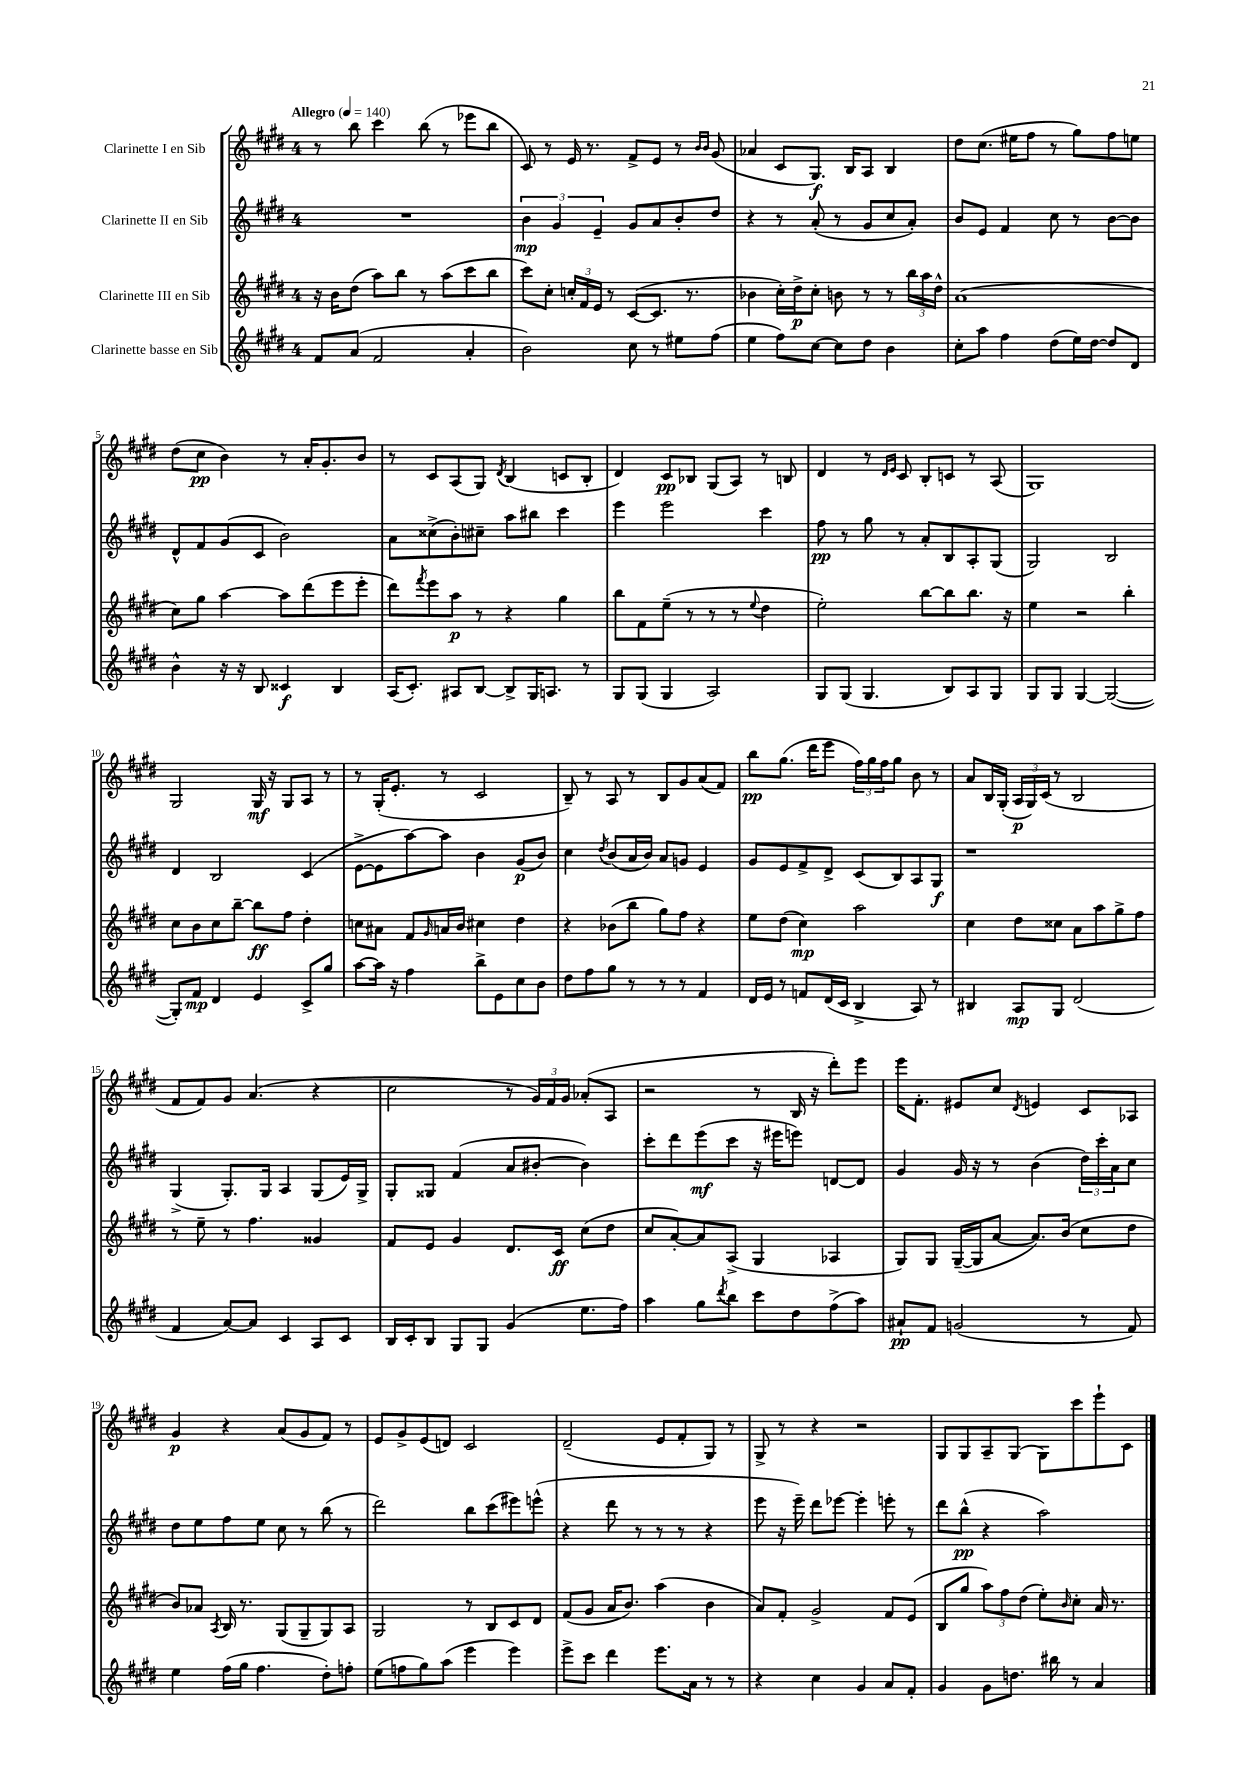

**kern	**kern	**kern	**kern
*staff4	*staff3	*staff2	*staff1
*clefG2	*clefG2	*clefG2	*clefG2
*k[f#c#g#d#]	*k[f#c#g#d#]	*k[f#c#g#d#]	*k[f#c#g#d#]
*M4/4	*M4/4	*M4/4	*M4/4
*MM140	*MM140	*MM140	*MM140
8f#	16r	1r	8r
.	16b	.	.
(8a	(8dd#	.	8bb
2f#	8aa)	.	4ccc#
.	8bb	.	.
.	8r	.	(8bb
.	(8aa	.	8r
4a'	8ccc#	.	8eee-
.	8bb	.	8bb
=	=	=	=
2b)	8ccc#)	6b	8c#)
.	8cc#'	.	8r
.	.	6g#	.
.	24cc'	.	16e
.	24f#	.	.
.	.	.	8.r
.	24e	6e~	.
.	8r	.	.
8cc#	([8c#	8g#	8f#^
8r	8.c#]	8a	8e
8ee#	.	8b'	8r
.	8.r	.	.
.	.	.	16qqb
.	.	.	16qqb
(8ff#	.	8dd#	(8g#
=	=	=	=
4ee	4b-	4r	4a-
8ff#)	16cc#')	8r	8c#
.	16dd#^	.	.
[8cc#	8cc#'	(8a'	8.G#)
8cc#]	8b	8r	.
.	.	.	16B
8dd#	8r	8g#	8A
4b	8r	8cc#	4B
.	24bb	8a')	.
.	24aa	.	.
.	24dd#^^	.	.
=	=	=	=
8cc#'	(1a	8b	8dd#
8aa	.	8e	(8.cc#
4ff#	.	4f#	.
.	.	.	16ee#
.	.	.	8ff#
(8dd#	.	8cc#	8r
16ee)	.	8r	8gg#)
[16dd#	.	.	.
8dd#]	.	[8b	8ff#
8d#	.	8b]	8ee
=	=	=	=
4b^^	8cc#)	8d#^^	(8dd#
.	8gg#	8f#	8cc#
16r	[4aa	(8g#	4b)
16r	.	.	.
8B	.	8c#	.
4c##	8aa]	2b)	8r
.	(8ddd#	.	16a'
.	.	.	8.g#'
4B	8eee	.	.
.	8eee'	.	8b
=	=	=	=
(16A	8ddd#)	8a	8r
8.c#')	.	.	.
.	8qfff#	.	.
.	8eee	(8cc##^	8c#
8A#	8aa	8b')	(8A
[8B	8r	8cc#~	8G#)
.	.	.	8qd#
8B^]	4r	8aa	(4B
16G#	.	8bb#	.
8.A	.	.	.
.	4gg#	4ccc#	8c
8r	.	.	8B'
=	=	=	=
8G#	8bb	4eee	4d#)
(8G#	8f#	.	.
4G#	(8ee~	2eee	8c#
.	8r	.	8B-
2A)	8r	.	(8G#
.	8r	.	8A)
.	8qqee	.	.
.	4dd#	4ccc#	8r
.	.	.	8B
=	=	=	=
8G#	2ee')	8ff#	4d#
(8G#	.	8r	.
4.G#	.	8gg#	8r
.	.	.	16qqd#
.	.	.	16qqe
.	.	8r	8c#
.	[8bb	8a'	8B'
8B)	8bb]	8B	8c
8A	8.bb	8A'	8r
8G#	.	(8G#	(8A
.	16r	.	.
=	=	=	=
8G#	4ee	2G#)	1G#)
8G#	.	.	.
[4G#	2r	.	.
(2G#_	.	2B	.
.	4bb'	.	.
=	=	=	=
8G#'])	8cc#	4d#	2G#
8f#	8b	.	.
4d#	8cc#	2B	.
.	[8bb~	.	.
4e	8bb]	.	16G#
.	.	.	16r
.	8ff#	.	8G#
8c#^	4dd#'	(4c#	8A
8gg#	.	.	8r
=	=	=	=
[8aa	8cc	[8e^	8r
16aa]	8a#	8e]	(16G#'
16r	.	.	8.e'
4ff#	8f#	[8aa)	.
.	16qqg#	.	.
.	16a	8aa]	8r
.	16b	.	.
8bb^	4cc#	4b	2c#
8e	.	.	.
8cc#	4dd#	(8g#	.
8b	.	8b)	.
=	=	=	=
8dd#	4r	4cc#	8B~)
8ff#	.	.	8r
.	.	8qdd#	.
8gg#	(8b-	(8b	8A
8r	8bb	16a	8r
.	.	16b)	.
8r	8gg#)	8a	8B
8r	8ff#	8g	8g#
4f#	4r	4e	(8a
.	.	.	8f#)
=	=	=	=
16d#	8ee	8g#	8bb
16e	.	.	.
8r	(8dd#	8e	(8.gg#
8f	4cc#)	8f#^	.
.	.	.	16ddd#
(16d#	.	8d#^	8eee
16c#	.	.	.
4B^	2aa	(8c#	24ff#)
.	.	.	24gg#
.	.	.	24ff#
.	.	8B)	8gg#
8A)	.	8A	8b
8r	.	8G#	8r
=	=	=	=
4B#	4cc#	1r	8a
.	.	.	16B
.	.	.	(16G#'
8A	8dd#	.	24A
.	.	.	24G#)
.	.	.	(24c#
8G#	8cc##	.	8r
(2d#	8a	.	2B
.	8aa	.	.
.	8gg#^	.	.
.	8ff#	.	.
=	=	=	=
4f#	8r	(4G#^	8f#
.	8ee~	.	8f#)
[8a)	8r	8.G#')	8g#
8a]	4.ff#	.	(4.a
.	.	16G#	.
4c#	.	4A	.
8A	4g##	(8G#	4r
8c#	.	16e)	.
.	.	16G#^	.
=	=	=	=
16B	8f#	8G#'	2cc#
16c#'	.	.	.
8B	8e	8G##	.
8G#	4g#	(4f#	.
8G#	.	.	.
(4g#	8.d#	8a	8r
.	.	[8b#'	24g#)
.	.	.	24f#
.	16c#	.	.
.	.	.	24g#
8.ee	(8cc#	4b#])	(8a-'
.	8dd#	.	8A
16ff#)	.	.	.
=	=	=	=
4aa	8cc#	8ccc#'	2r
.	[8a')	8ddd#	.
8gg#	8a]	(8eee	.
8qddd#	.	.	.
8bb	(8A^	8ccc#	.
8ccc#	4G#	16r	8r
.	.	16eee#	.
8dd#	.	8eee)	16B
.	.	.	16r
(8ff#^	4A-	[8d	8ddd#')
8aa)	.	8d]	8eee
=	=	=	=
8a#`	8G#)	4g#	16eee
.	.	.	8.f#'
8f#	8G#	.	.
(2g	([16G#~	16g#	8e#
.	16G#]	16r	.
.	[8a	8r	8cc#
.	.	.	8qd#
.	8.a])	(4b	4e
.	(16b	.	.
8r	8cc#	24dd#)	8c#
.	.	24ccc#'	.
.	.	24a	.
8f#)	8dd#	8cc#	8A-
=	=	=	=
4ee	8b)	8dd#	4g#
.	8a-	8ee	.
.	8qA	.	.
(16ff#	16B	8ff#	4r
16gg#	8.r	.	.
4.ff#	.	8ee	.
.	(8G#	8cc#	(8a
.	8G#~	8r	8g#
8dd#')	8G#)	(8bb	8f#)
8ff'	8A	8r	8r
=	=	=	=
(8ee	2G#	2ddd#)	8e
8ff	.	.	8g#^
8gg#)	.	.	(8e
(8aa	.	.	8d)
4eee	8r	8bb	2c#
.	8B	(8ccc#	.
4eee)	8c#	8eee#)	.
.	8d#	(8eee^^	.
=	=	=	=
8eee^	(8f#	4r	(2d#~
8ccc#	8g#	.	.
4ddd#	16a	8ddd#	.
.	8.b)	.	.
.	.	8r	.
8.eee	(4aa	8r	8e
.	.	8r	8f#'
16a	.	.	.
8r	4b	4r	8G#)
8r	.	.	8r
=	=	=	=
4r	8a)	8eee	8G#^
.	8f#'	16r	8r
.	.	16eee~)	.
4cc#	2g#^	8ddd#	4r
.	.	[8eee-	.
4g#	.	4eee-']	2r
8a	8f#	8eee'	.
8f#'	(8e	8r	.
=	=	=	=
4g#	8B	8ddd#	8G#
.	8gg#	(8bb^^	8G#
8g#	12aa)	4r	8A~
.	12ff#	.	.
8.dd	.	.	(8G#
.	(12dd#	.	.
.	8ee')	2aa)	8G#)
16bb#	.	.	.
.	16qqb	.	.
8r	8cc#'	.	8ccc#
4a	16a	.	8eee`
.	8.r	.	.
.	.	.	8c#
==	==	==	==
*-	*-	*-	*-
